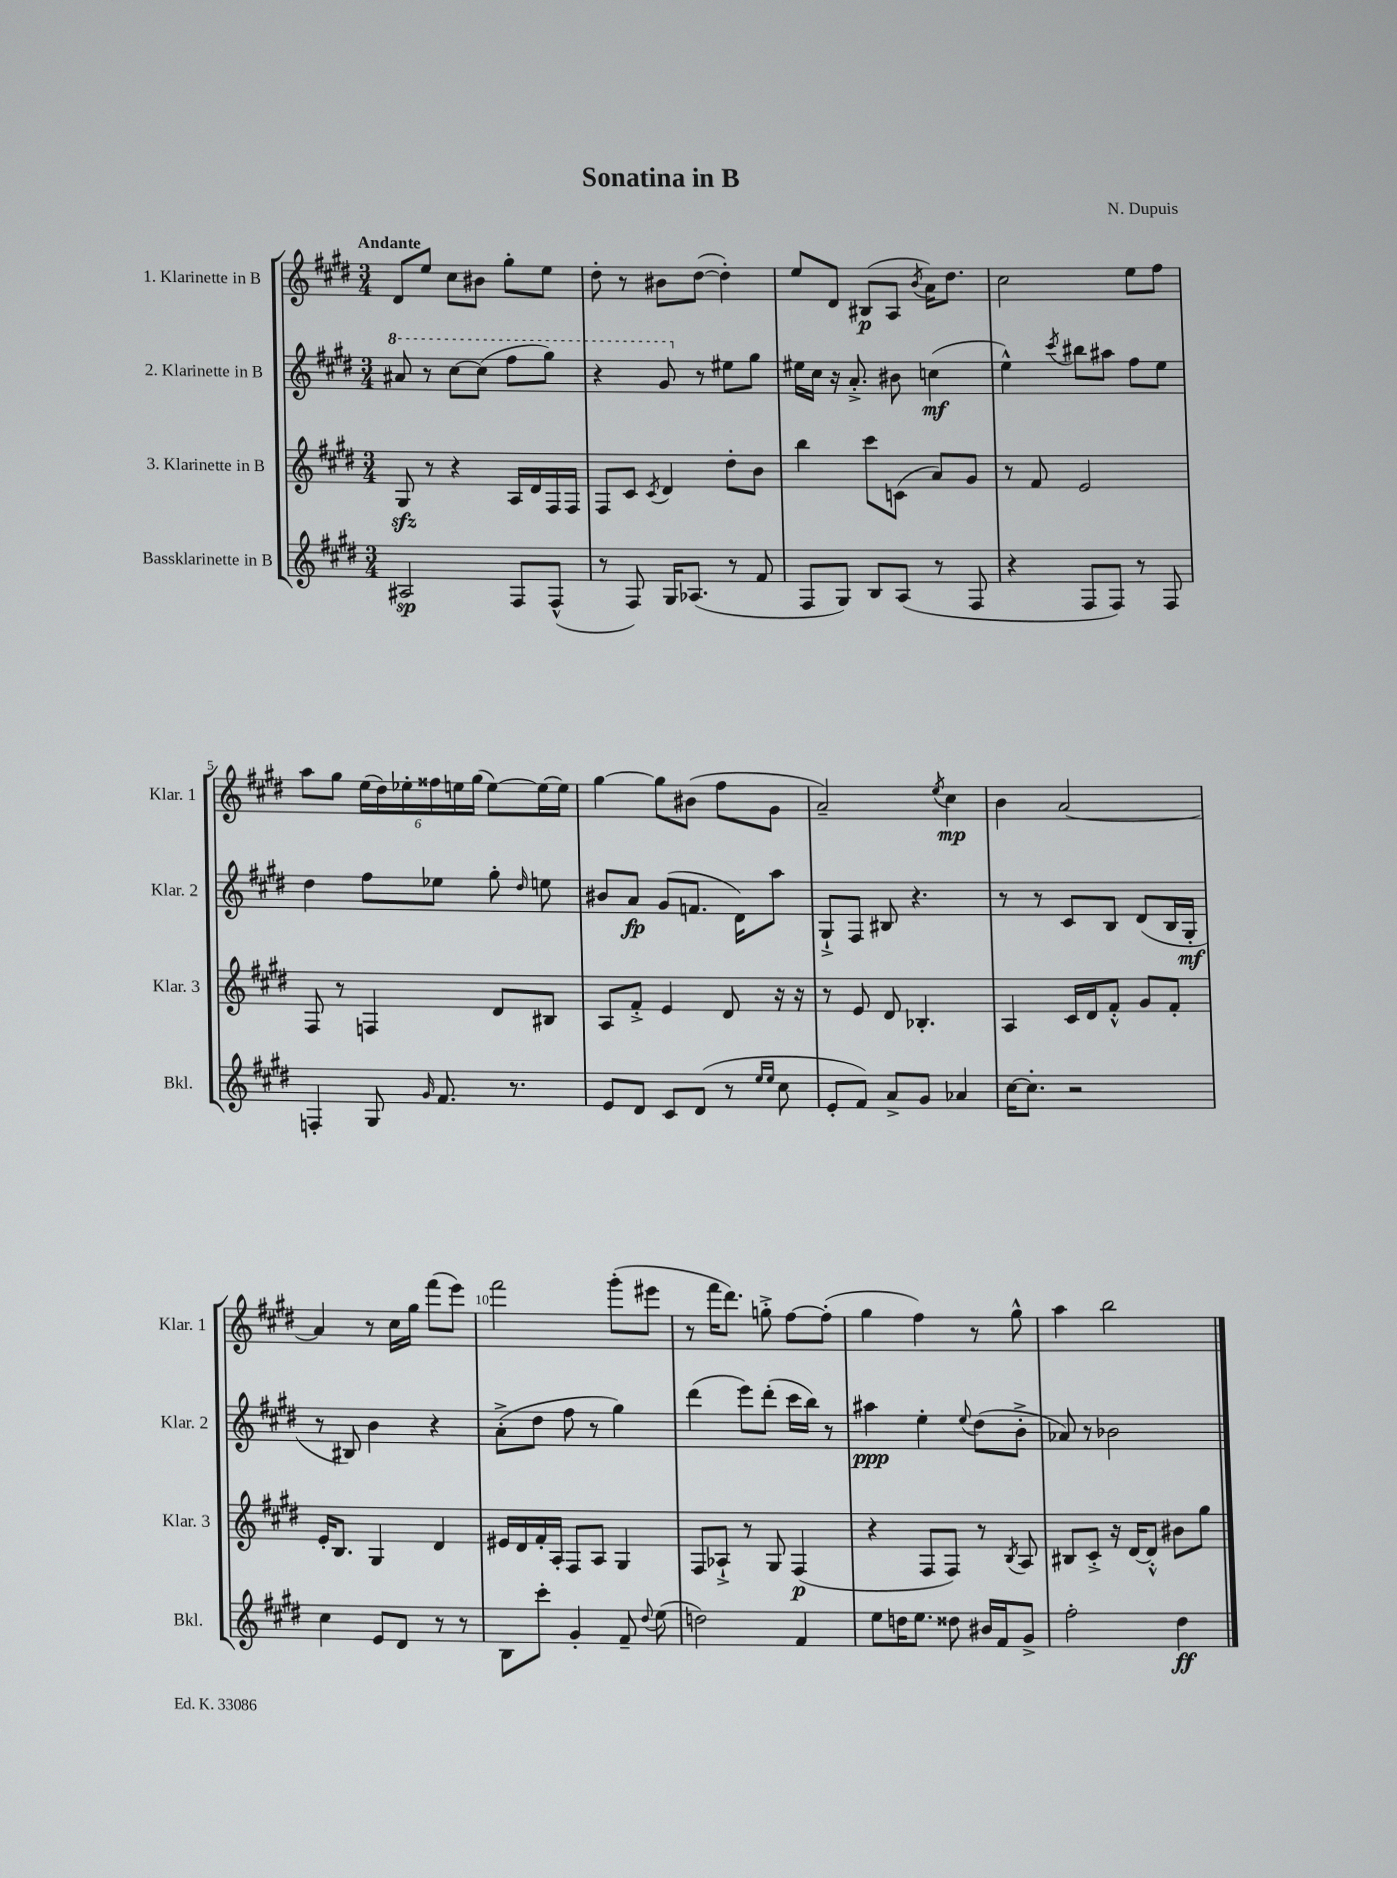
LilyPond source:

\header { title = "Sonatina in B" composer = "N. Dupuis" }
<<
\new StaffGroup <<
\new Staff = "s0" \with { instrumentName = "1. Klarinette in B" shortInstrumentName = "Klar. 1" } {
    \clef treble \key e \major \numericTimeSignature \time 3/4 \tempo "Andante"
    \autoBeamOff dis'8[ e''8] cis''8[ bis'8] gis''8[-. e''8] |
    dis''8-. r8 bis'8[ dis''8]~( dis''4-.) |
    e''8[ dis'8] bis8[\p( a8] \acciaccatura { b'8 } a'16[) dis''8.] |
    cis''2 e''8[ fis''8] |
    a''8[ gis''8] \tuplet 6/4 { e''16[( dis''16) ees''16-. fisis''16 e''16 gis''16]( } e''8[~) e''16~ e''16] |
    gis''4~ gis''8[ bis'8]( fis''8[ gis'8] |
    a'2--) \acciaccatura { e''8 } cis''4\mp |
    b'4 a'2~ |
    a'4 r8 cis''16[ gis''16] fis'''8[( e'''8]) |
    fis'''2 gis'''8[-.( eis'''8] |
    r8 fis'''16[ dis'''8.]) g''8-.-> fis''8[~ fis''8]-.( |
    gis''4 fis''4) r8 gis''8-^ |
    a''4 b''2 \bar "|." |
}
\new Staff = "s1" \with { instrumentName = "2. Klarinette in B" shortInstrumentName = "Klar. 2" } {
    \clef treble \key e \major \numericTimeSignature \time 3/4
    \autoBeamOff \ottava #1 ais''8 r8 cis'''8[~ cis'''8]( fis'''8[ gis'''8]) |
    r4 gis''8 \ottava #0 r8 eis''8[ gis''8] |
    eis''16[ cis''16] r16 a'8.-.-> bis'8 c''4\mf( |
    e''4-^) \acciaccatura { cis'''8 } bis''8[ ais''8] fis''8[ e''8] |
    dis''4 fis''8[ ees''8] gis''8-. \grace { dis''16 } e''8 |
    bis'8[ a'8]\fp gis'8[( f'8.] dis'16[) a''8] |
    gis8[-!-> fis8] bis8 r4. |
    r8 r8 cis'8[ b8] dis'8[( b16 gis16]-.\mf |
    r8 bis8) b'4 r4 |
    a'8[-.->( dis''8] fis''8 r8 gis''4) |
    dis'''4( e'''8[) dis'''8]-.( cis'''16[ b''16]) r8 |
    ais''4\ppp e''4-. \appoggiatura { e''8 } dis''8[( b'8]-.-> |
    aes'8) r8 bes'2 \bar "|." |
}
\new Staff = "s2" \with { instrumentName = "3. Klarinette in B" shortInstrumentName = "Klar. 3" } {
    \clef treble \key e \major \numericTimeSignature \time 3/4
    \autoBeamOff gis8\sfz r8 r4 a16[ dis'16 fis16 fis16] |
    fis8[ cis'8] \acciaccatura { cis'8 } dis'4 dis''8[-. b'8] |
    b''4 cis'''8[ c'8]( a'8[) gis'8] |
    r8 fis'8 e'2 |
    fis8 r8 f4 dis'8[ bis8] |
    a8[ fis'8]-.-> e'4 dis'8 r16 r16 |
    r8 e'8 dis'8 bes4.-. |
    a4 cis'16[ dis'16 fis'8]-.-^ gis'8[ fis'8]-. |
    e'16[-. b8.] gis4 dis'4 |
    eis'16[ dis'16 fis'16-. a16]-. fis8[ a8] gis4 |
    fis8[ aes8]-!-> r8 gis8 fis4\p( |
    r4 fis8[ fis8]) r8 \acciaccatura { b8 } a8 |
    bis8[ cis'8]-.-> r16 dis'16[~ dis'8]-.-^ bis'8[ gis''8] \bar "|." |
}
\new Staff = "s3" \with { instrumentName = "Bassklarinette in B" shortInstrumentName = "Bkl." } {
    \clef treble \key e \major \numericTimeSignature \time 3/4
    \autoBeamOff ais2\sp fis8[ fis8]-^( |
    r8 fis8) gis16[ aes8.]( r8 fis'8 |
    fis8[ gis8]) b8[ a8]( r8 fis8 |
    r4 fis8[ fis8]) r8 fis8 |
    f4-. gis8 \grace { gis'16 } fis'8. r8. |
    e'8[ dis'8] cis'8[ dis'8]( r8 \grace { e''16[ e''16] } cis''8 |
    e'8[-. fis'8]) a'8[-> gis'8] aes'4 |
    cis''16[~ cis''8.]-. r2 |
    cis''4 e'8[ dis'8] r8 r8 |
    b8[ cis'''8]-. gis'4-. fis'8-- \appoggiatura { dis''8 } e''8( |
    d''2) fis'4 |
    e''8[ d''16 e''8.] disis''8 bis'16[ fis'16 gis'8]-> |
    fis''2-. dis''4\ff \bar "|." |
}
>>
>>
\layout { \context { \Score \override BarNumber.break-visibility = ##(#f #t #t) barNumberVisibility = #(every-nth-bar-number-visible 5) } }
